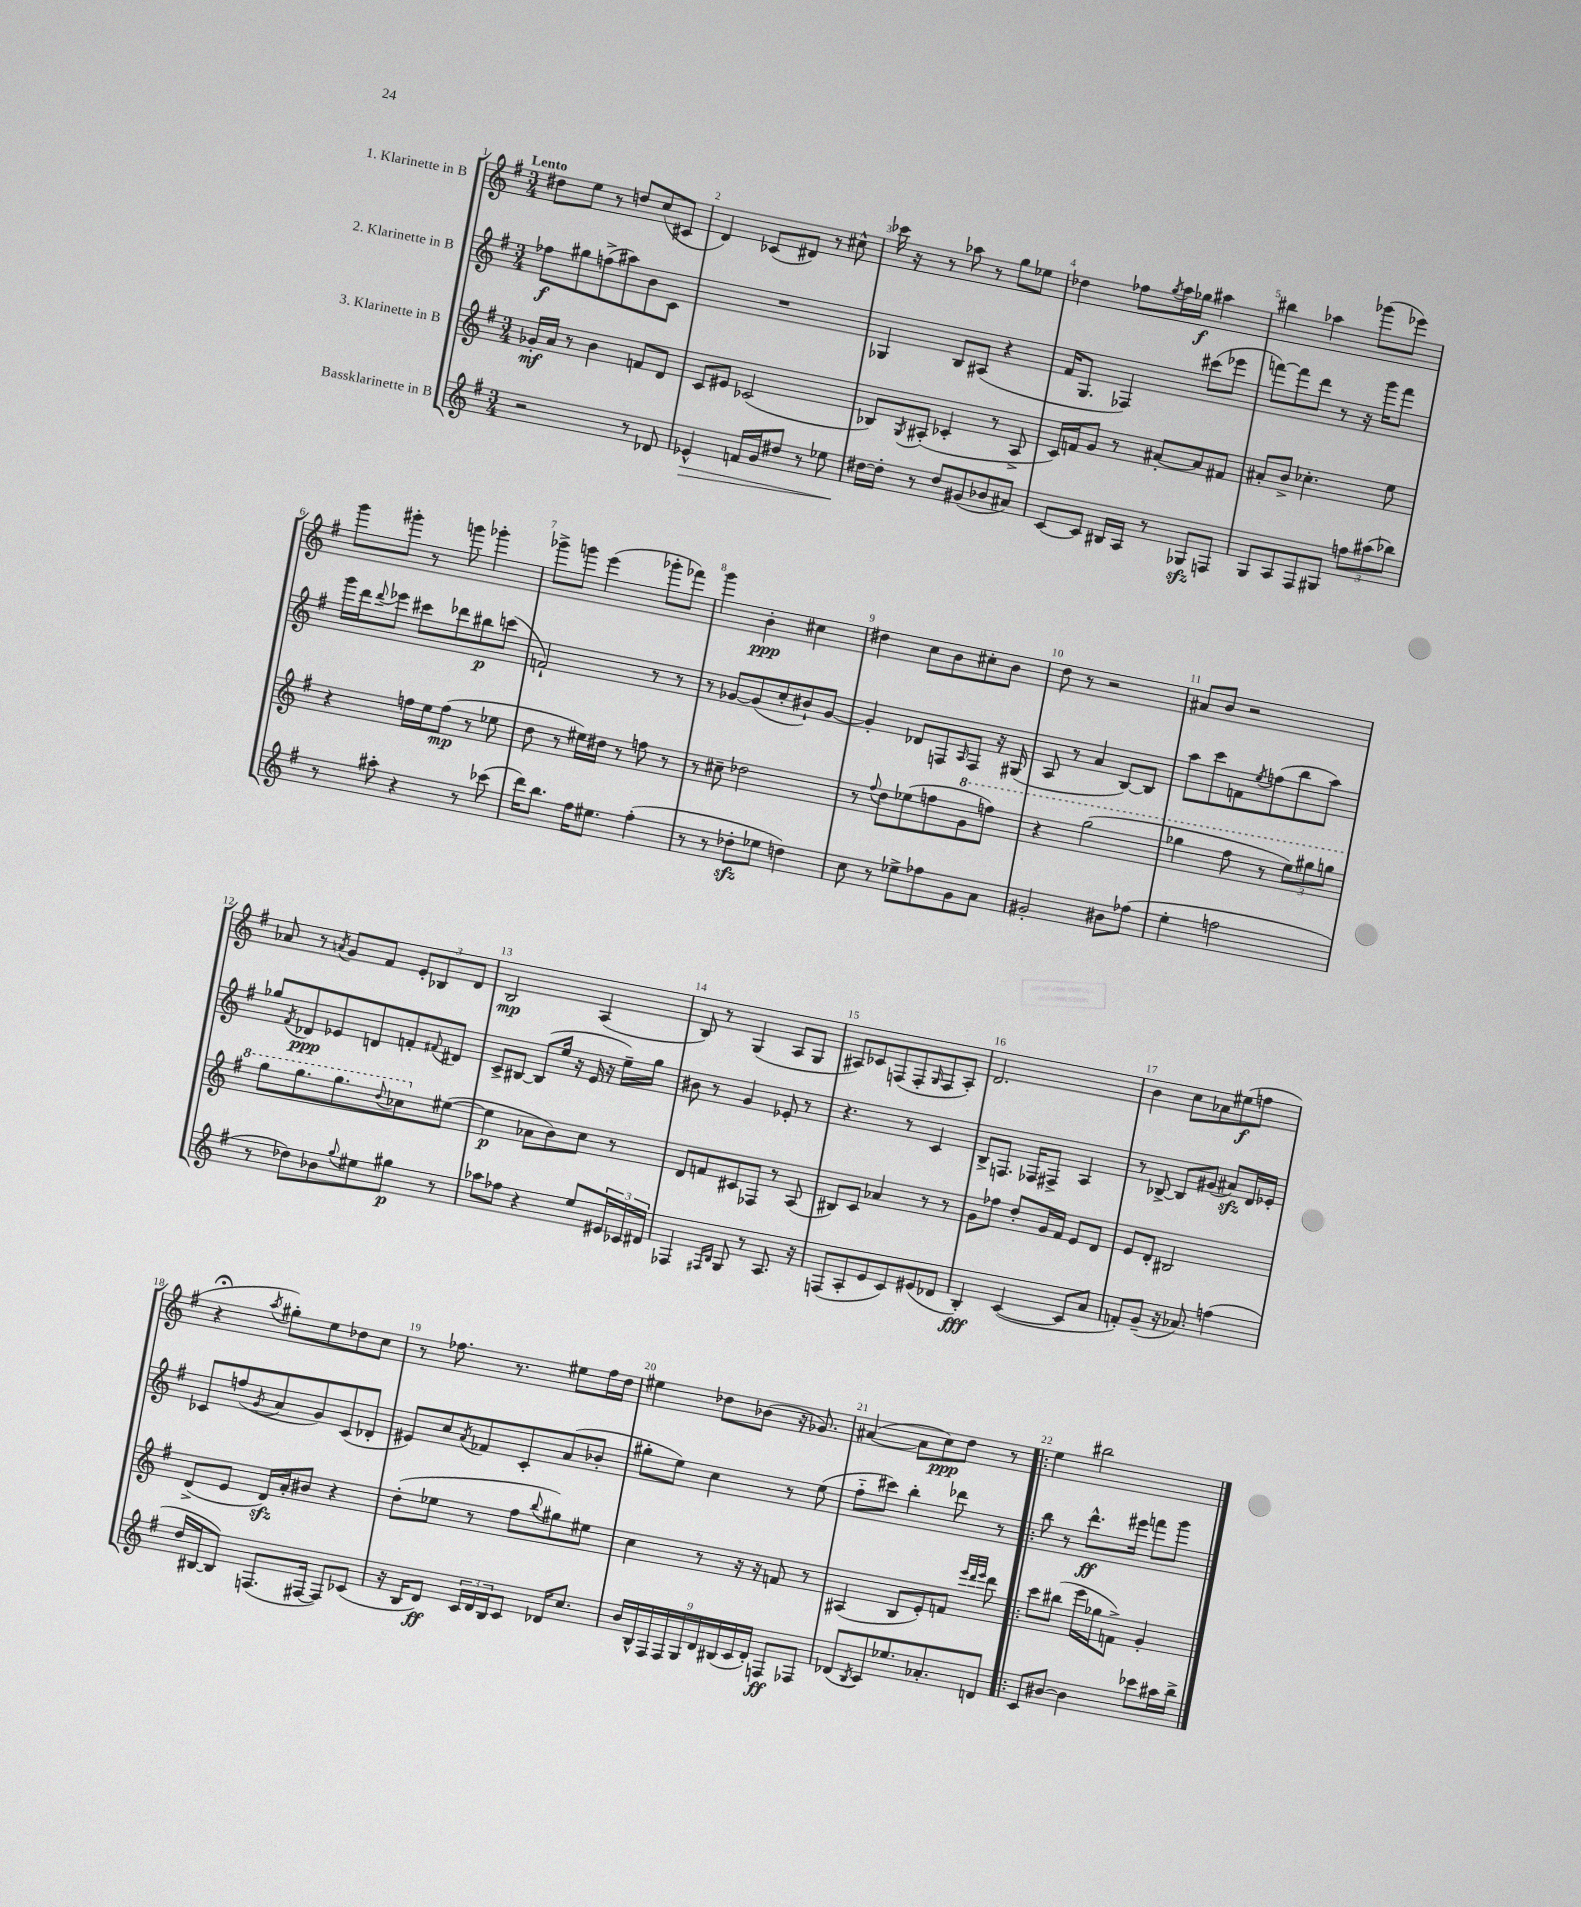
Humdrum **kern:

**kern	**kern	**kern	**kern
*staff4	*staff3	*staff2	*staff1
*clefG2	*clefG2	*clefG2	*clefG2
*k[f#]	*k[f#]	*k[f#]	*k[f#]
*M3/4	*M3/4	*M3/4	*M3/4
2r	16g-'/LL	8ff-\L	8dd#\L
.	16a/JJ	.	.
.	8r	8gg#\	8ee\J
.	4b\	(8ff^\	8r
.	.	8aa#\)	8dd/L
8r	8f/L	8b\	(8cc/
8d-/	8d/J	8c\J	8c#/J
=	=	=	=
4e-^^/	8c/L	2.r	4d/)
.	8e#/J	.	.
16f/LL	(2c-/	.	(8c-/L
16g/J	.	.	.
8dd#/J	.	.	8d#/J)
8r	.	.	8r
8ee-\	.	.	8cc#^^\
=	=	=	=
[16dd#\LL	8B-/L)	4G-/	16ccc-\
16dd#'\]JJ	.	.	16r
.	8qG/	.	.
8r	(8A#'/J	.	8r
8dd#/L	4c-'/	8B/L	8aa-\
(8g#/	.	(8A#/J	8r
8b-/	8r	4r	8gg\L
8a#/J)	8A#^/	.	8ee-\J
=	=	=	=
[8c/L	16c/LL)	16f#/LK	4dd-\
.	16f/J	8.G/J	.
8c/]J	8g/J	.	.
16B#/LL	8r	4F-/)	8ff-\L
16A/JJ	.	.	.
.	.	.	8qgg/
8r	[8a#'/L	.	16aa\L
.	.	.	16gg-\JJ
8G-/L	8a#/]	(8ccc#\L	4aa#\
8F/J	8f#/J	8eee-\J	.
=	=	=	=
8G/L	8a#'/L	[8fff\L)	4bb#\
8A/	8b^/J	8fff\]	.
8F#/	4.cc-'\	8ddd\J	4aa-\
8G#/J	.	8r	.
12ff\L	.	16r	(8ggg-\L
.	.	16ggg\LK	.
(12aa#\	.	.	.
.	8ee\	8fff\J	8eee-\J)
12bb-\J)	.	.	.
=	=	=	=
8r	4r	16ggg\LL	8ggg\L
.	.	16ddd\J	.
.	.	8qqddd/	.
8aa#'\	.	8eee-\J	8ggg#'\J
4r	16ff\LL	8ccc#\L	8r
.	16ee\J	.	.
.	(8ff\J	8ddd-\	8ggg\
8r	8r	8bb#\	4ggg-'\
(8ccc-\	8ee-\	(8ccc\J	.
=	=	=	=
16ddd\LK)	8dd\	2f`/)	8ggg-^\L
8.bb\J	.	.	.
.	8r	.	8ggg\J
16ff#\LK	16ee#\LL)	.	(4eee\
8.ee#\J	16dd#\JJ	.	.
.	8r	.	.
(4ff#'\	8ff\	8r	8ggg-'\L
.	8r	8r	8fff-\J)
=	=	=	=
8r	8r	8r	4ggg\
8r	8cc#~\	[8g-/L	.
8dd-'\L	2dd-\	(8g-/]	4b'\
8ee-\J	.	8cc'/	.
4dd\)	.	8b#`/)	4cc#\
.	.	[8g-/J	.
=	=	=	=
8cc\	8r	4g-'/]	4dd#\
.	8qqff#/	.	.
8r	8dd\L	.	.
8ee-^\L	(8ee-\	8d-/L	8cc\L
8ff-\	8ff\	8F/	8b\
.	.	16qqA/	.
8g\	8gg\	8F/J	8cc#'\
8a\J	8fff\J)	16r	8b\J
.	.	(16G#/	.
=	=	=	=
2g#'/	4r	8A/	8dd\
.	.	8r	8r
.	(2ggg\	4a/	2r
8b#\L	.	[8B/L)	.
(8ff-\J	.	8B/]J	.
=	=	=	=
4ee'\	4ggg-\	8aa\L	8a#/L
.	.	8ccc\	8b/J
2ff\	8fff#\	8f\	2r
.	.	8qee/	.
.	8r	(8ff\	.
.	12eee\L)	8bb\	.
.	12ggg#\	.	.
.	.	8aa\J)	.
.	12ggg\J	.	.
=	=	=	=
8r	8ggg\L	8gg-/L	8a-/
.	.	8qf#/	.
8dd-\L)	8.ggg\	8d-/	8r
.	.	.	8qa/
8b-\	.	8e-/	8g/L
.	8.ggg\	.	.
8qqgg/	.	.	.
8ee#\	.	8d/	8f#/J
.	8qqddd/	.	.
8gg#\J	8ccc-\	8f'/	12e'/L
.	.	.	12B-/
.	.	8qqf#/	.
8r	([8ee#\J	8d#/J	.
.	.	.	12d/J
=	=	=	=
8aa-\L	4ee#\]	8c^/L	2B/
8ff-\J	.	[8B#/J	.
4r	8a-\L	(8B#/]L	.
.	8b\)	16ee/Jk	.
.	.	16r	.
8ee/L	8cc\J	16e/	(4A/
.	.	16r	.
24e#/L	8r	16ee~\LL)	.
24c-/	.	.	.
.	.	16gg\JJ	.
24d#/JJ	.	.	.
=	=	=	=
4F-/	8d/L	8b#\	8B/)
.	8f/	8r	8r
16qqF#/LL	.	.	.
16qqB/JJ	.	.	.
8G/	8c#/	4g/	(4G/
8r	8F-/J	.	.
8.A/	8r	8e-'/	8A/L
.	(8A/	8r	8G/J
16r	.	.	.
=	=	=	=
(8F/L	8B#/L)	4.r	8A#/L)
8A'/	8c/J	.	8c-/
8e/	4a-/	.	(8F/
8c/)	.	8r	8F'/
.	.	.	16qqG/
(8e#/	8r	4c/	8F/
8d-/J	8r	.	8A#'/J)
=	=	=	=
4B'/)	8g\L	8B^/L	2.d/
.	8ff-\J	8.F/J	.
([4c/	8dd'/L	.	.
.	.	16F-/LK	.
.	16g/L	8F#^/J	.
.	16f#/JJ	.	.
8c/]L	8e/L	4A/	.
8a/J	8d/J	.	.
=	=	=	=
8f'/L)	8e/L	8r	4b\
(8g~/J	8d'/J	[8B-^/	.
16r	2B#/	8B-/]L	8cc\L
8.a-/)	.	.	.
.	.	(8g#/J	8a-\
(4ff\	.	8a#/L)	(8ee#\
.	.	16d/L	8ff\J
.	.	16e-'/JJ	.
=	=	=	=
16dd/LL	(8d^/L	8c-/L	4r;
[16B#/J	.	.	.
8B#/]J)	8e/J	(8ff/	.
.	.	8qg/	8qaa/
(8.F/L	16d/LL)	8a/	8gg#'\L)
.	16a'/J	.	.
.	8b#/J	8g/)	8ee\
[16F#/Jk	.	.	.
8F#/]L)	4r	(8c-/	8dd-\
(8c-/J	.	8d-'/J	8cc\J
=	=	=	=
16r	(8dd'\L	8e#/L)	8r
16B/LK	.	.	.
8d/J)	8ee-\J	8cc/	8.ff-\
.	.	8qa/	.
24c/LL	8r	8f-/	.
24d/	.	.	.
.	.	.	8.r
24B/J	.	.	.
8c/J	8ff#\L	8c'/	.
.	8qqbb/	.	.
16d-/LK	8gg#\)	(8a/	8ee#\L
8.cc/J	.	.	.
.	8ee#\J	8b-'/J	16ff-\L
.	.	.	16dd\JJ
=	=	=	=
18b/LL	4cc\	8gg#'\L	4ee#\
18B^^/	.	.	.
18F#/	.	.	.
.	.	8ee\J)	.
18F#/	.	.	.
18G/	.	.	.
.	8r	4cc\	8dd-\L
18d/	.	.	.
(18B#/	.	.	.
.	16r	.	(8b-\J
18c/	.	.	.
.	16r	.	.
18d'/JJ)	.	.	.
8F/L	8f/	8r	16r
.	.	.	8.g-/)
8F-/J	8r	(8ee\	.
=	=	=	=
(8d-/L	(4A#/	8ff#'~\L	([4a#/
8qB/	.	.	.
8c/)	.	8ccc#\J)	.
8.ee-/	8B/L	4bb'\	8a#\]L
.	8e'/)	.	8cc\)
8.a-'/	.	.	.
.	8f/J	8ddd-\	8dd\J
.	32qqeee/LLL	.	.
.	32qqddd/	.	.
.	32qqeee/JJJ	.	.
8d/J	8ddd\	8r	8r
=!|:	=!|:	=!|:	=!|:
8c/L	8ccc\L	8bb\	4ee\
[8b#/J	(8bb#\J	8r	.
4b#\]	16eee\LL	8.ddd^^\L	2bb#\
.	16gg-\J	.	.
.	8f^\J)	.	.
.	.	16eee#\Jk	.
8ccc-\L	4g'/	8fff\L	.
16aa#\L	.	8ggg\J	.
16bb^\JJ	.	.	.
==	==	==	==
*-	*-	*-	*-
